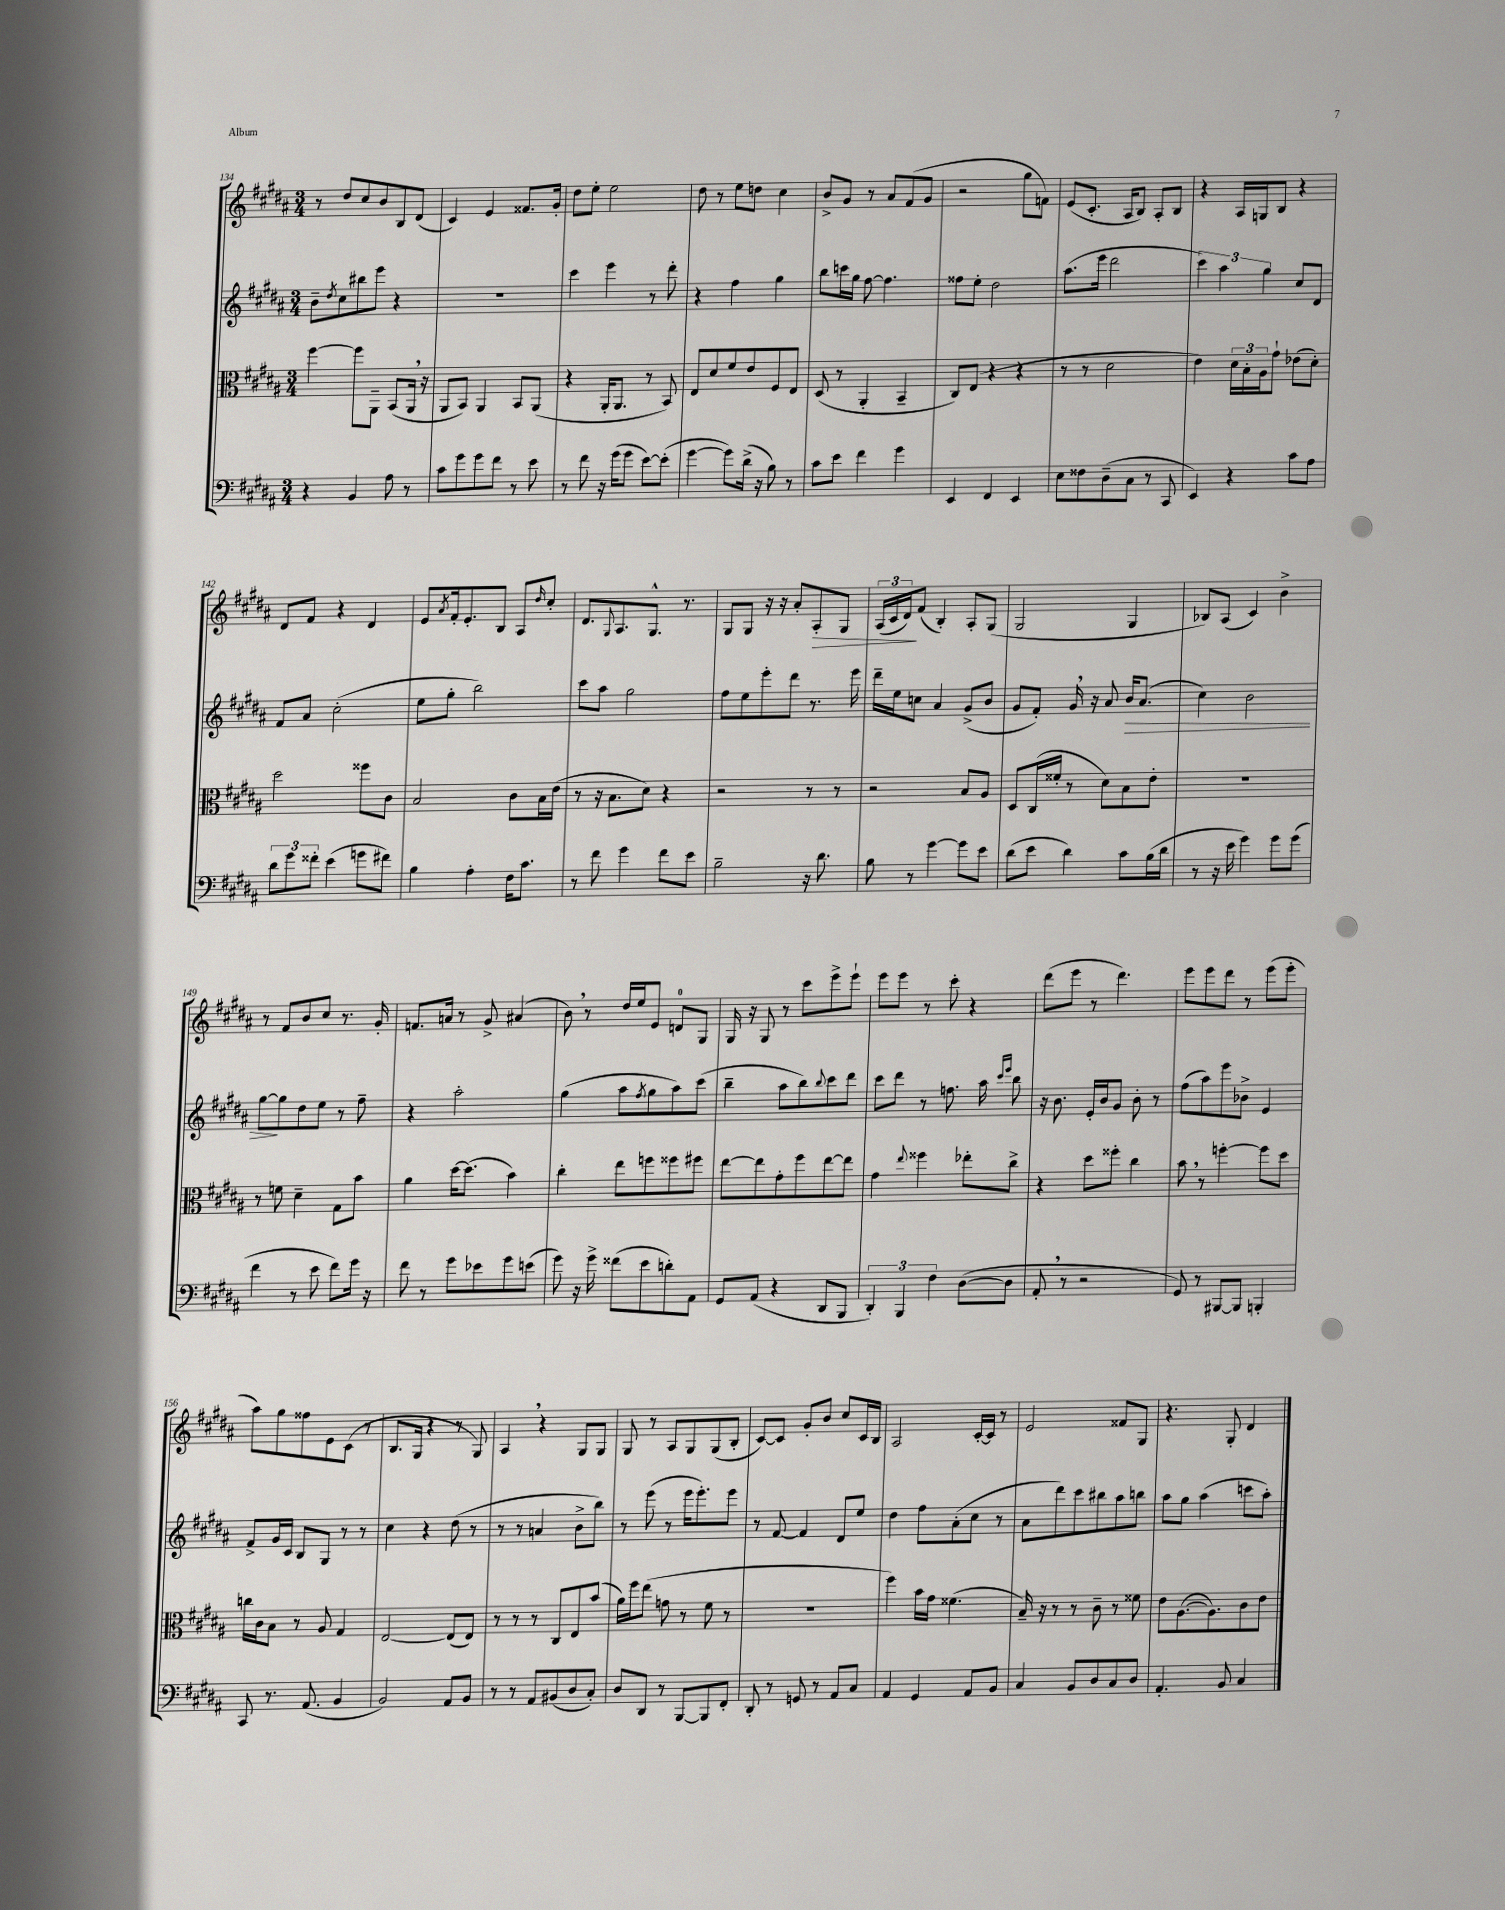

**kern	**kern	**kern	**kern
*staff4	*staff3	*staff2	*staff1
*clefF4	*clefC3	*clefG2	*clefG2
*k[f#c#g#d#a#]	*k[f#c#g#d#a#]	*k[f#c#g#d#a#]	*k[f#c#g#d#a#]
*M3/4	*M3/4	*M3/4	*M3/4
4r	[4ff#	8b~	8r
.	.	8qdd#	.
.	.	8cc#	8dd#
4BB	8ff#]	8bb#	8cc#
.	8AA#~	8eee	8b
8A#	(8BB	4r	8B
8r	16AA#	.	(8d#
.	16r	.	.
=	=	=	=
8c#	8AA#	2.r	4c#)
8g#	8BB)	.	.
8g#	4AA#	.	4e
8f#	.	.	.
8r	8BB	.	8.f##
8e	(8AA#	.	.
.	.	.	16g#'
=	=	=	=
8r	4r	4ccc#	8dd#
8f#	.	.	8ee'
16r	16AA#'	4eee	2ee
(16g#	8.AA#	.	.
8g#	.	.	.
[8e)	8r	8r	.
(8e']	8BB)	8ddd#'	.
=	=	=	=
[4g#	8E	4r	8dd#
.	8d#	.	8r
8g#])	8f#	4ff#	8ee
(16d#^	8e	.	8dd
16r	.	.	.
8B)	8F#	4gg#	4cc#
8r	8E	.	.
=	=	=	=
8c#	(8D#	8bb	8b^
8e	8r	16ccc	8g#
.	.	16gg#	.
4f#	4AA#'	[8ff#	8r
.	.	4.ff#]	8a#
4g#	4BB~	.	(8f#
.	.	.	8g#
=	=	=	=
4EE	8C#)	8ff##	2r
.	(8E	8ee'	.
4FF#	4r	2dd#	.
4EE	4r	.	8gg#
.	.	.	8f)
=	=	=	=
8E	8r	(8.aa#	(8e
8F##	8r	.	8.c#'
.	.	16eee	.
(8D#~	2d#	2ddd#	.
.	.	.	16A#
8C#	.	.	8B)
8r	.	.	8A#'
8CC#	.	.	8B
=	=	=	=
4EE)	4e)	6ccc#)	4r
.	.	6aa#	.
4r	24d#	.	16A#
.	24B'	.	.
.	.	.	16G
.	24A#	6gg#	.
.	8g#`	.	8B
8c#	(8e-	8cc#	4r
8A#	8d#')	8d#	.
=	=	=	=
12d#	2dd#	8f#	8d#
12g#	.	.	.
.	.	8a#	8f#
12f##'	.	.	.
(4e	.	(2cc#'	4r
8g	8ff##	.	4d#
8f#)	8c#	.	.
=	=	=	=
4B	2B	8ee	8e
.	.	.	8qa#
.	.	8gg#'	16f#'
.	.	.	8.e'
4A#'	.	2bb)	.
.	.	.	8B
16F#	8c#	.	8A#
8.c#	.	.	.
.	.	.	16qqdd#
.	16B	.	8cc#'
.	(16e	.	.
=	=	=	=
8r	8r	8ccc#	8.d#
8f#	16r	8aa#	.
.	.	.	8qqG#
.	8.B	.	8.A#
4g#	.	2gg#	.
.	8d#)	.	8.G#^^
8f#	4r	.	.
.	.	.	8.r
8e	.	.	.
=	=	=	=
2B~	2r	8ff#	8G#
.	.	8ee	8G#
.	.	8eee'	16r
.	.	.	16r
.	.	8ddd#	8a#'
16r	8r	8.r	8A#'
8.d#	.	.	.
.	8r	.	8G#
.	.	16eee	.
=	=	=	=
8B	2r	16ddd#~	(24A#
.	.	.	24c#
.	.	16ee	.
.	.	.	24d#)
8r	.	8cc	(8f#
[4g#	.	4a#	4B')
8g#]	8B	(8g#^	8A#'
8e	8A#	8b	(8G#
=	=	=	=
(8d#	8D#	8g#	2G#
8e	(16C#	8f#')	.
.	16f##'	.	.
4d#)	8r	16g#	.
.	.	16r	.
.	8d#)	8a#	.
8c#	8B	16b	4G#
.	.	(8.a#	.
(16B	8e'	.	.
16d#	.	.	.
=	=	=	=
8r	2.r	4cc#)	8B-)
16r	.	.	(8A#
16e	.	.	.
4g#)	.	2b	4c#)
8g#	.	.	4b^
(8g#	.	.	.
=	=	=	=
4f#	8r	[8gg#	8r
.	8f	8gg#]	8f#
8r	4d#~	8dd#	8b
8e	.	8ee	8cc#
8f#)	8G#	8r	8.r
16g#	8b	8ff#~	.
16r	.	.	16g#'
=	=	=	=
8f#	4a#	4r	8.f
8r	.	.	.
.	.	.	16a
8g#	[16dd#	2aa#'	8r
.	(8.dd#]	.	.
8e-	.	.	8g#^
8g#	4b)	.	(4a#
(8e	.	.	.
=	=	=	=
8g#)	4cc#'	(4gg#	8b)
16r	.	.	8r
16g#^	.	.	.
(8f##	8ee	8aa#	16dd#
.	.	.	16ee
.	.	8qff#	.
8e	8ff	8gg#	8e
8d')	8ff##	8aa#)	8d
8AA#	8ff#	(8ccc#	8G#
=	=	=	=
8GG#	[8ee	4bb~	16G#
.	.	.	16r
(8AA#	8ee]	.	8G#
4r	8g#'	8aa#	8r
.	8ff#	8bb)	8ccc#
.	.	8qqbb	.
8DD#	[8ee	8ccc#	8eee^
8BBB	8ee]	8ddd#	8eee`
=	=	=	=
6DD#')	4g#	8ccc#	8eee
.	.	8ddd#	8eee
6BBB	.	.	.
.	8qqee	.	.
.	4ff##	8r	8r
6F#	.	.	.
.	.	8.ff	8ccc#'
([8D#	8ee-'	.	4r
.	.	16aa#	.
.	.	16qqccc#	.
.	.	16qqeee	.
8D#]	8cc#^	8bb	.
=	=	=	=
8AA#'	4r	16r	(8ddd#
.	.	8.b	.
8r	.	.	8eee
2r	8dd#	16e'	8r
.	.	16b	.
.	8ff##'	8g#	4.ddd#)
.	4cc#	8b'	.
.	.	8r	.
=	=	=	=
8GG#)	8b	(8ff#	8eee
8r	8r	8aa#)	8eee
[8BBB#	[4ff'	8eee	8ddd#
8BBB#]	.	8b-^	8r
4BBB'	8ff]	4e	(8eee
.	8dd#	.	8eee'
=	=	=	=
8CC#	16cc	8f#^	8aa#)
.	16c#	.	.
8.r	8B	16g#	8gg#
.	.	16c#	.
.	8r	8B	8ff##
(8.AA#	.	.	.
.	8A#	8G#	8e
4BB	4G#	8r	(8c#
.	.	8r	8r
=	=	=	=
2BB)	[2E	4cc#	8.B
.	.	.	16G#
.	.	4r	4r
8AA#	(8E]	(8dd#	8r
8BB	8E)	8r	8G#)
=	=	=	=
8r	8r	8r	4A#
8r	8r	8r	.
8AA#	8r	4a	4r
(8BB#	8C#	.	.
8D#	8E	8b^	8G#
8C#')	(8b	8bb)	8G#
=	=	=	=
8D#	16a#)	8r	8G#
.	16ff#	.	.
8DD#	(8ee	(8eee	8r
8r	8g	8r	8A#
[8BBB	8r	16eee	8G#
.	.	8.eee')	.
8BBB]	8f#	.	(8G#
8FF#'	8r	8eee	8B'
=	=	=	=
8DD#'	2.r	8r	[8c#)
8r	.	[8f#	8c#]
8GG	.	4f#]	8g#'
8r	.	.	8b
8AA#	.	8d#	8cc#
8C#	.	8ee	16c#
.	.	.	16B
=	=	=	=
4AA#	4ff#)	4dd#	2A#
4GG#	16b	8ff#	.
.	16g#	.	.
.	(4.f##	(8a#'	.
8AA#	.	8cc#	[16c#'
.	.	.	16c#]
8BB	.	8r	8r
=	=	=	=
4C#	16B~)	8a#	2e
.	16r	.	.
.	8r	8ddd#)	.
8BB	8r	8ccc#	.
8D#	8c#~	8bb#	.
8C#	8r	8aa#	8f##
8D#	8f##	8bb	8G#
=	=	=	=
4.AA#'	8e	8aa#	4.r
.	([8.A#	8gg#	.
.	.	(4aa#	.
.	8.A#])	.	.
8BB	.	.	8G#'
4C#	8c#	8ccc	4d#
.	8e	8aa#')	.
==	==	==	==
*-	*-	*-	*-
